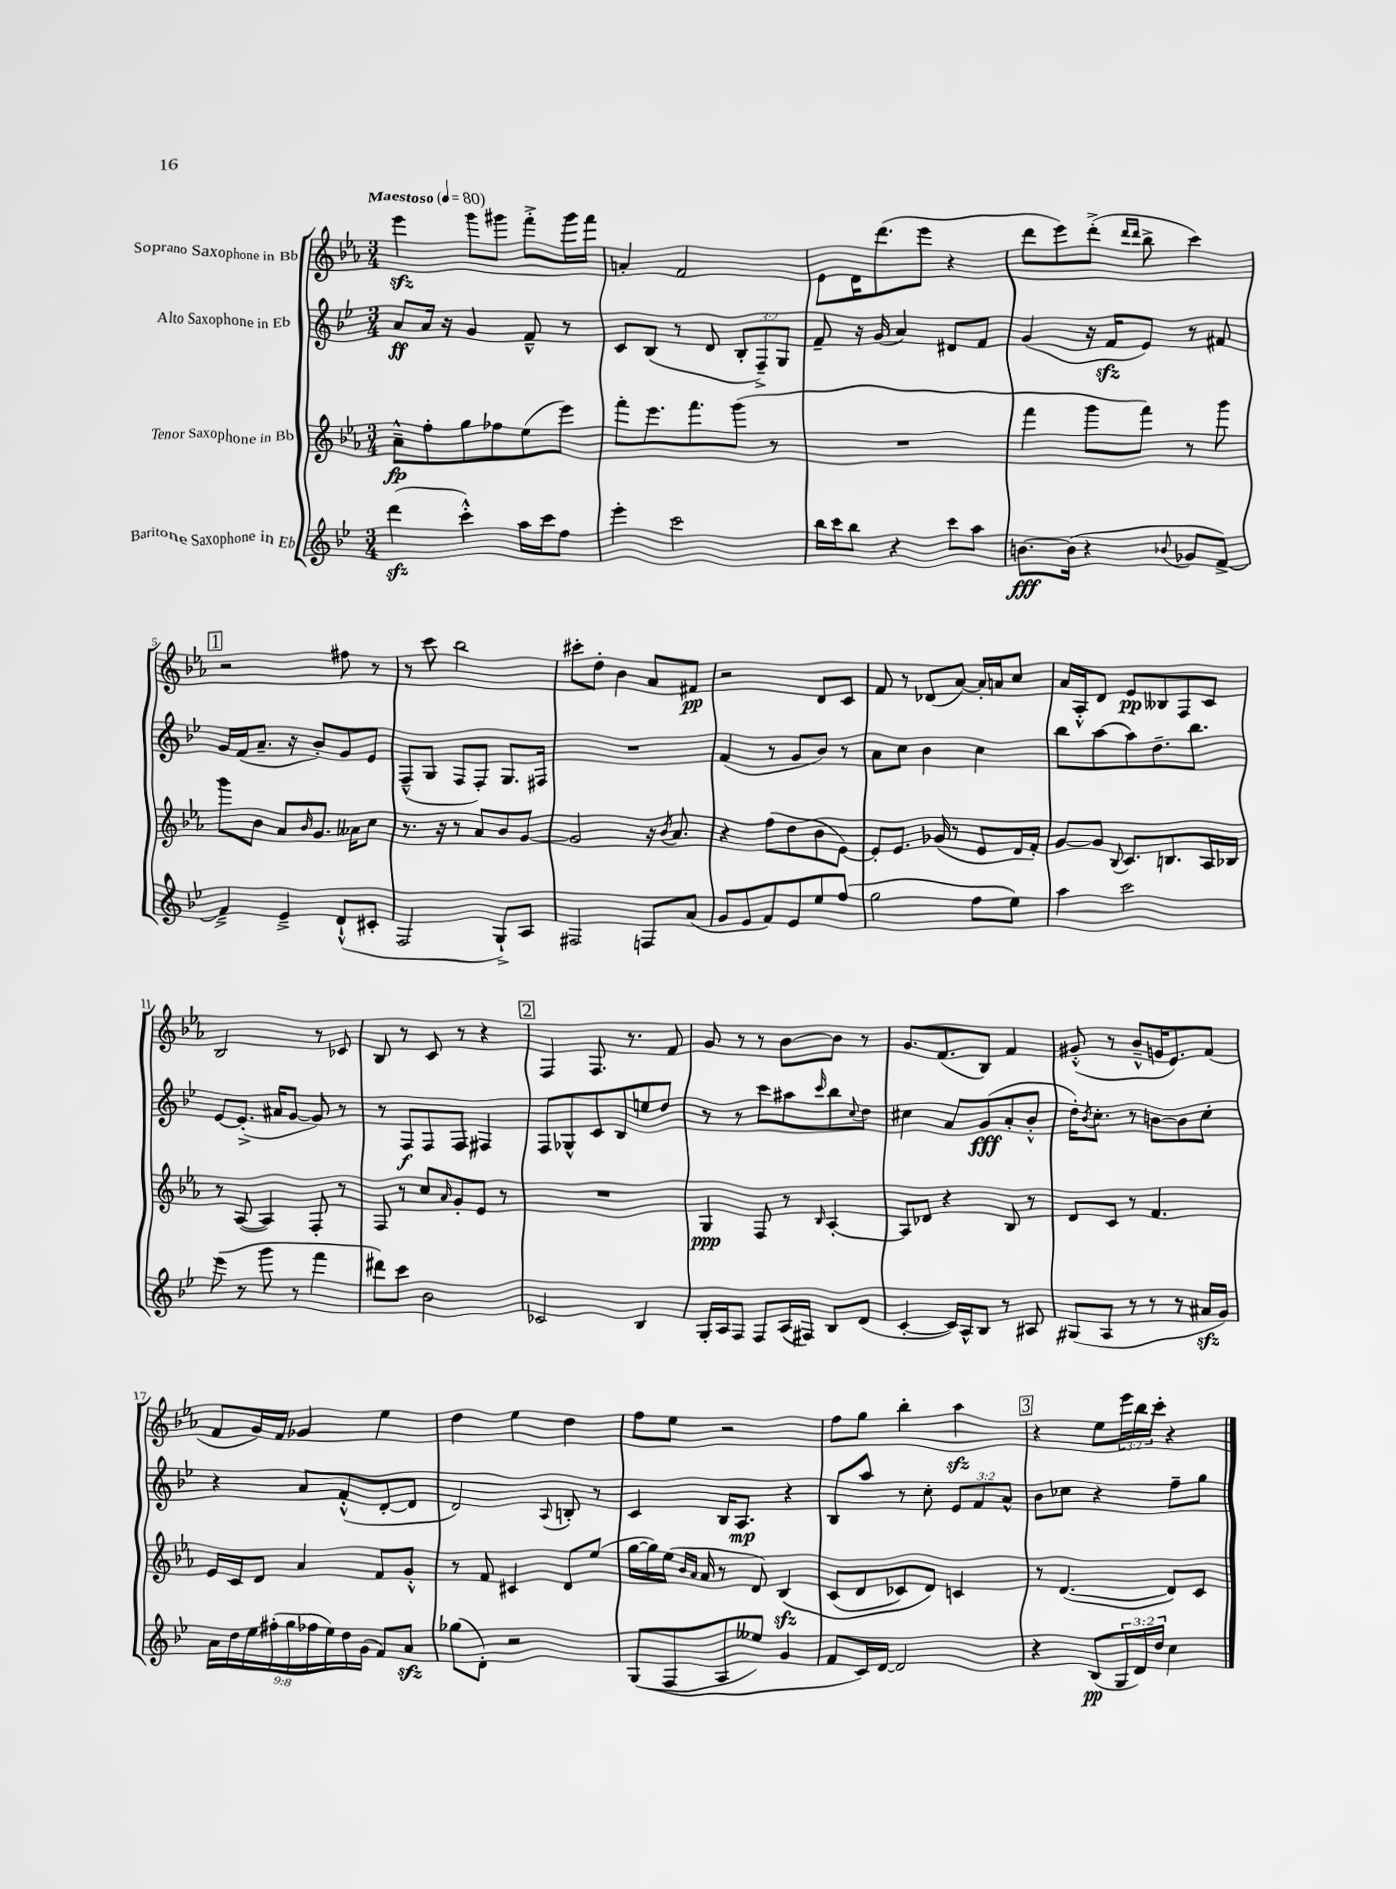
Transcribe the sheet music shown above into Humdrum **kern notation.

**kern	**dynam	**kern	**dynam	**kern	**dynam	**kern	**dynam
*part4	*part4	*part3	*part3	*part2	*part2	*part1	*part1
*staff4	*staff4	*staff3	*staff3	*staff2	*staff2	*staff1	*staff1
*I"Baritone Saxophone in Eb	*	*I"Tenor Saxophone in Bb	*	*I"Alto Saxophone in Eb	*	*I"Soprano Saxophone in Bb	*
*clefG2	*	*clefG2	*	*clefG2	*	*clefG2	*
*k[b-e-]	*	*k[b-e-a-]	*	*k[b-e-]	*	*k[b-e-a-]	*
*M3/4	*	*M3/4	*	*M3/4	*	*M3/4	*
*MM80	*	*MM80	*	*MM80	*	*MM80	*
=1	=1	=1	=1	=1	=1	=1	=1
!	!	!	!	!	!	!LO:TX:a:B:t=Maestoso	!
(4dddzz\	.	8a-~^^\L	fp	8a/L	ff	4eee-zz\	.
.	.	8ff'\	.	16a/Jk	.	.	.
.	.	.	.	16r	.	.	.
4ccc'^^\)	.	8gg\	.	4g/	.	8ggg\L	.
.	.	8ff-X\	.	.	.	8ggg#X\J	.
16aa\LL	.	(8ee-\	.	8f~^^/	.	8fff'^\L	.
16ccc\J	.	.	.	.	.	.	.
8ff\J	.	8eee-\J)	.	8r	.	16ggg#\L	.
.	.	.	.	.	.	16fff\JJ	.
=2	=2	=2	=2	=2	=2	=2	=2
4eee-'\	.	8fff'\L	.	8c/L	.	4an'/	.
.	.	8.eee-\	.	(8B-/J	.	.	.
2ccc\	.	.	.	8r	.	2f/	.
.	.	8.fff\	.	.	.	.	.
.	.	.	.	8d/	.	.	.
.	.	(8ggg\J	.	12B-'/L	.	.	.
.	.	.	.	12F~^/)	.	.	.
.	.	8r	.	.	.	.	.
.	.	.	.	12G/J	.	.	.
=3	=3	=3	=3	=3	=3	=3	=3
16bb-\LL	.	2.r	.	8f~/	.	8e-\L	.
16ccc\J	.	.	.	.	.	.	.
8bb-\J	.	.	.	16r	.	16d\K	.
.	.	.	.	(16g/	.	(8.ddd\	.
4r	.	.	.	4a/)	.	.	.
.	.	.	.	.	.	8eee-\J	.
8ccc\L	.	.	.	8d#X/L	.	4r	.
8aa\J	.	.	.	8f/J	.	.	.
=4	=4	=4	=4	=4	=4	=4	=4
[8.bn\L	fff	4fff\	.	(4g/	.	8ddd\L	.
.	.	.	.	.	.	8eee-\)	.
(16b\Jk]	.	.	.	.	.	.	.
4r	.	8ggg\L	.	16r	.	(8ddd'^\J	.
.	.	.	.	16fzz/KL	.	.	.
.	.	.	.	.	.	16qqddd/LL	.
.	.	.	.	.	.	16qqddd/JJ	.
.	.	8fff\J)	.	8e-/J)	.	8bb-^\	.
8qqb-X/	.	.	.	.	.	.	.
8g-X/L	.	8r	.	8r	.	4ccc\)	.
[8f^/J)	.	8ggg\	.	8f#X/	.	.	.
!!LO:LB:g=z
!!LO:REH:place=s1:t=1
=5	=5	=5	=5	=5	=5	=5	=5
4f~^/]	.	8ggg\L	.	16g/LL	.	2r	.
.	.	.	.	(16f/J	.	.	.
.	.	8b-\J	.	8.a~/J	.	.	.
4e-~^/	.	8a-/L	.	.	.	.	.
.	.	.	.	16r	.	.	.
.	.	16qqb-/	.	.	.	.	.
.	.	8.g/J	.	8b-'/L)	.	.	.
(8d`^^/L	.	.	.	8g/	.	8ff#X\	.
.	.	16a--X\KL	.	.	.	.	.
8c#X'/J	.	8cc\J	.	8e-/J	.	8r	.
=6	=6	=6	=6	=6	=6	=6	=6
2F/	.	8.r	.	(8F~^^/L	.	8r	.
.	.	.	.	8G/J	.	8ccc\	.
.	.	16r	.	.	.	.	.
.	.	8r	.	8F/L	.	2bb-\	.
.	.	8a-/L	.	8F'/J)	.	.	.
8G`^/L)	.	8b-/	.	8.G/L	.	.	.
8A/J	.	[8g/J	.	.	.	.	.
.	.	.	.	16F#X/Jk	.	.	.
=7	=7	=7	=7	=7	=7	=7	=7
2F#X/	.	2g/]	.	2.r	.	8ccc#X'\L	.
.	.	.	.	.	.	8dd'\J	.
.	.	.	.	.	.	4b-\	.
8Fn/L	.	16r	.	.	.	8a-/L	.
.	.	8qb-/	.	.	.	.	.
.	.	8.a-/	.	.	.	.	.
(8a/J	.	.	.	.	.	8f#X/J	pp
=8	=8	=8	=8	=8	=8	=8	=8
8g/L	.	4r	.	(4f/	.	2r	.
8e-/	.	.	.	.	.	.	.
8f/)	.	(8ff\L	.	8r	.	.	.
8e-/	.	8dd\	.	8g/L	.	.	.
8ee-/	.	8b-\	.	8b-/J)	.	8d/L	.
(8ff/J	.	[8e-\J)	.	8r	.	8c/J	.
=9	=9	=9	=9	=9	=9	=9	=9
2gg\	.	8e-'/L]	.	8a\L	.	8f/	.
.	.	8.e-/J	.	8cc\J	.	8r	.
.	.	.	.	4b-\	.	(8d-X/L	.
.	.	(16g-X/	.	.	.	.	.
.	.	8r	.	.	.	[8a-/J)	.
8ff\L	.	8e-/L	.	4cc\	.	16a-'/LL]	.
.	.	.	.	.	.	16an/J	.
8ee-\J)	.	16d/L	.	.	.	8cc/J	.
.	.	16f'/JJ)	.	.	.	.	.
=10	=10	=10	=10	=10	=10	=10	=10
4aa\	.	[8g/L	.	8bb-\L	.	16a-/LL	.
.	.	.	.	.	.	16A-'^^/J	.
.	.	8g/J]	.	[8aa\	.	8d/J	.
.	.	8qqB-/	.	.	.	.	.
2ccc\	.	8.c/L	.	8aa\]	.	8e-/L	pp
.	.	.	.	8.dd~\	.	8B--X/	.
.	.	8.Bn/	.	.	.	.	.
.	.	.	.	.	.	8F/	.
.	.	.	.	8.bb-\J	.	.	.
.	.	16A-/L	.	.	.	8c/J	.
.	.	16B-X/JJ	.	.	.	.	.
!!LO:LB:g=z
=11	=11	=11	=11	=11	=11	=11	=11
(8eee-\	.	8r	.	[8e-/L	.	2B-/	.
8r	.	([8A-/	.	(8.e-'^/J]	.	.	.
8ggg\	.	4A-/])	.	.	.	.	.
.	.	.	.	16a#X/KL	.	.	.
8r	.	.	.	[8g/J	.	.	.
4fff\	.	8F'/	.	8g/])	.	8r	.
.	.	8r	.	8r	.	8c-X/	.
=12	=12	=12	=12	=12	=12	=12	=12
8ddd#X\L)	.	8F/	.	8r	.	8B-/	.
8ccc\J	.	8r	.	8F/L	f	8r	.
2b-\	.	8cc/L	.	8F/	.	8c/	.
.	.	16qqa-/	.	.	.	.	.
.	.	8g'/	.	8F/J	.	8r	.
.	.	8e-/J	.	4F#X/	.	4r	.
.	.	8r	.	.	.	.	.
!!LO:REH:place=s1:t=2
=13	=13	=13	=13	=13	=13	=13	=13
2c-X/	.	2.r	.	8F/L	.	4F/	.
.	.	.	.	8G-X^^/	.	.	.
.	.	.	.	8c/	.	8.F/	.
.	.	.	.	8B-/	.	.	.
.	.	.	.	.	.	8.r	.
4B-/	.	.	.	8een/	.	.	.
.	.	.	.	8dd/J	.	8f/	.
=14	=14	=14	=14	=14	=14	=14	=14
16G'/LL	.	4G/	ppp	8r	.	8g/	.
16A/J	.	.	.	.	.	.	.
8F/J	.	.	.	8r	.	8r	.
8F/L	.	8F/	.	8ccc\L	.	8r	.
(16A/L	.	8r	.	8aa#X\	.	[8b-\L	.
16F#X/JJ)	.	.	.	.	.	.	.
.	.	16qqB-/	.	16qqccc/	.	.	.
8B-/L	.	[4A-'/	.	8bb-\	.	8b-\J]	.
.	.	.	.	8qqcc/	.	.	.
(8d/J	.	.	.	8dd\J	.	8r	.
=15	=15	=15	=15	=15	=15	=15	=15
[4c'/	.	8A-/L]	.	4cc#X\	.	8.g/L	.
.	.	8d-X/J	.	.	.	.	.
.	.	.	.	.	.	(8.f/	.
16c/LL])	.	4r	.	8a/L	.	.	.
16A^^/J	.	.	.	.	.	.	.
8B-/J	.	.	.	(8g/	fff	8B-/J)	.
8r	.	8B-/	.	8a'/	.	4f/	.
8A#X/	.	8r	.	8b-'^^/J	.	.	.
=16	=16	=16	=16	=16	=16	=16	=16
(8G#X/L	.	8d/L	.	16dd'\KL)	.	(8g#X'^^/	.
.	.	.	.	8qb-/	.	.	.
.	.	.	.	8.cc'\J	.	.	.
8A/J	.	8c/J	.	.	.	8r	.
8r	.	8r	.	8r	.	8b-~^^/L	.
8r	.	4.f/	.	[8bn\L	.	16gn/K	.
.	.	.	.	.	.	8.e-/)	.
8r	.	.	.	8b\]	.	.	.
16a#Xzz/LL	.	.	.	8cc'\J	.	(8f/J	.
16g/JJ)	.	.	.	.	.	.	.
!!LO:LB:g=z
=17	=17	=17	=17	=17	=17	=17	=17
18a\LL	.	16e-/LL	.	4r	.	8f/L	.
18dd\	.	.	.	.	.	.	.
.	.	16c/J	.	.	.	.	.
18ee-\	.	.	.	.	.	.	.
.	.	8d/J	.	.	.	16g/L)	.
(18ff#X'\	.	.	.	.	.	.	.
.	.	.	.	.	.	16f/JJ	.
18gg\	.	.	.	.	.	.	.
.	.	4a-/	.	8a/L	.	4g-X/	.
18ff-X\	.	.	.	.	.	.	.
18ee-\)	.	.	.	.	.	.	.
.	.	.	.	(8f'^^/	.	.	.
18dd\	.	.	.	.	.	.	.
(18g\JJ	.	.	.	.	.	.	.
8f/L)	.	8f/L	.	[8d'/	.	4ee-\	.
8azz/J	.	8g'^^/J	.	8d/J]	.	.	.
=18	=18	=18	=18	=18	=18	=18	=18
(8gg-X\L	.	8r	.	2d/)	.	4dd\	.
8d'\J)	.	8f/	.	.	.	.	.
2r	.	4c#X/	.	.	.	4ee-\	.
.	.	.	.	8qqA/	.	.	.
.	.	8d/L	.	8Bn'/	.	4dd\	.
.	.	(8ee-/J	.	8r	.	.	.
=19	=19	=19	=19	=19	=19	=19	=19
((8G/L	.	[16gg\LL	.	4c/	.	8ff\L	.
.	.	16gg\])	.	.	.	.	.
8F/	.	(16ee-\JJ	.	.	.	8ee-\J	.
.	.	16qqb-/LL	.	.	.	.	.
.	.	16qqa-/JJ	.	.	.	.	.
.	.	16a-/	.	.	.	.	.
8A/	.	8r	.	16B-/KL	.	2r	.
.	.	.	.	8.A/J	mp	.	.
8ee--X/J)	.	8d/)	.	.	.	.	.
4g/	.	(4B-zz/	.	4r	.	.	.
=20	=20	=20	=20	=20	=20	=20	=20
8f/L	.	(8c/L	.	8B-/L	.	8ff\L	.
16c/L)	.	8d/	.	8aa/J	.	8gg\J	.
[16d/JJ	.	.	.	.	.	.	.
2d/]	.	8c-X/)	.	8r	.	4bb-'\	.
.	.	8d/J)	.	8cc'\	.	.	.
.	.	4cn/	.	12e-/L	.	4aa-zz\	.
.	.	.	.	12f/	.	.	.
.	.	.	.	12a^^/J	.	.	.
!!LO:REH:place=s1:t=3
=21	=21	=21	=21	=21	=21	=21	=21
4r	.	8r	.	8b-\L	.	4r	.
.	.	([4.d/	.	8cc-X\J	.	.	.
(8B-/L	pp	.	.	4r	.	8ee-\L	.
24G/L	.	.	.	.	.	24eee-\L	.
24d/)	.	.	.	.	.	24bb-\	.
24dd/JJ	.	.	.	.	.	24ccc'\JJ	.
4cc\	.	8d/L])	.	8ff~\L	.	4r	.
.	.	8c/J	.	8gg\J	.	.	.
==	==	==	==	==	==	==	==
*-	*-	*-	*-	*-	*-	*-	*-
